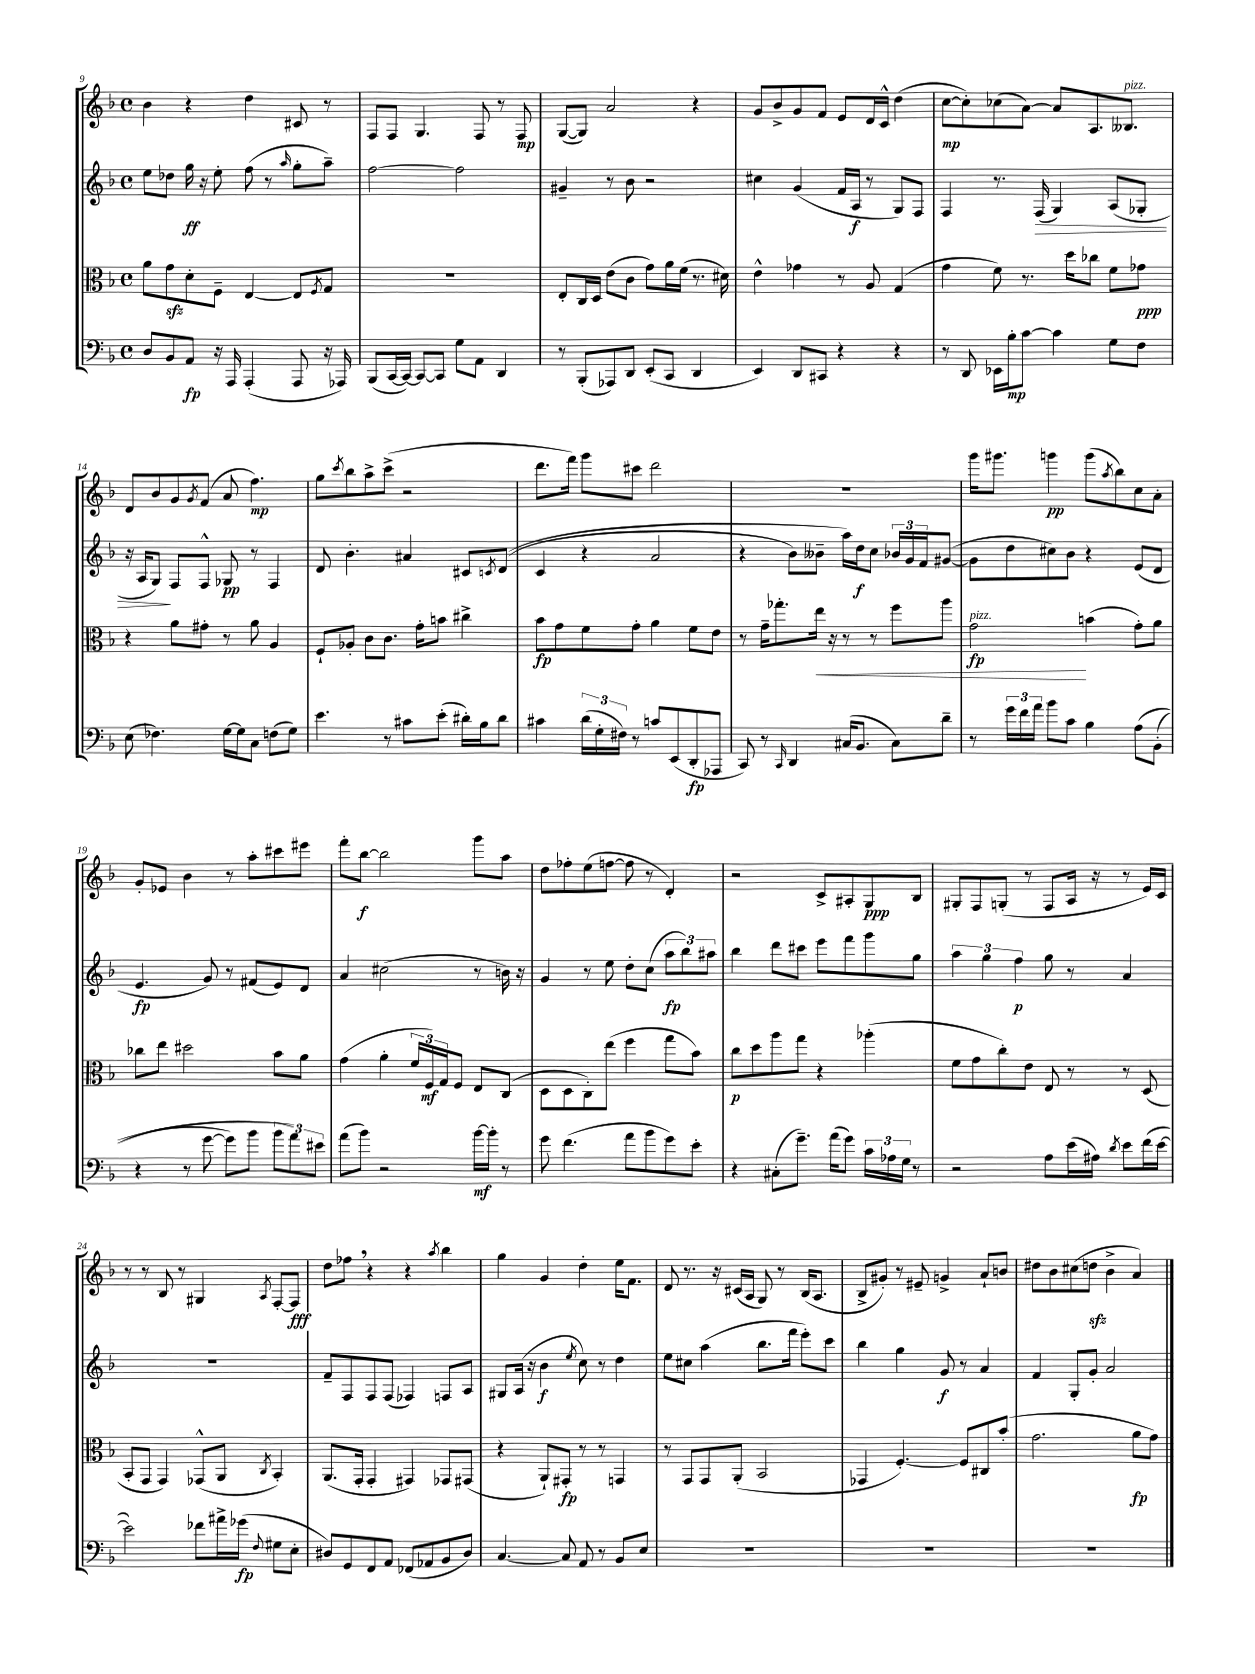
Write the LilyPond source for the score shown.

<<
\new StaffGroup <<
\new Staff = "s0" {
    \clef treble \key f \major \defaultTimeSignature \time 4/4
    bes'4 r4 d''4 cis'8 r8 |
    f8 f8 g4. f8 r8 f8\mp |
    g8~( g8) a'2 r4 |
    g'8 bes'8-> g'8 f'8 e'8 d'16 c'16-^ d''4( |
    c''8~\mp c''8-.) ces''8( a'8~) a'8 a8. beses8.^\markup { \italic "pizz." } |
    d'8 bes'8 g'8 \acciaccatura { g'8 } f'8( a'8 f''4.\mp) |
    g''8 \acciaccatura { c'''8 } bes''8 a''8-> c'''8->( r2 |
    d'''8. f'''16) g'''8 cis'''8 d'''2 |
    R1 |
    g'''16 gis'''8. g'''4\pp g'''8( \acciaccatura { a''8 } bes''8) c''8 a'8-. |
    g'8-. ees'8 bes'4 r8 a''8-. cis'''8 eis'''8 |
    f'''8-. bes''8~\f bes''2 g'''8 a''8 |
    d''8 fes''8-. e''8( f''8~ f''8 r8 d'4-.) |
    r2 c'8-> ais8-. g8\ppp bes8 |
    gis8-. f8 g8-.( r8 f8 a16 r16 r8 e'16) c'16 |
    r8 r8 bes8 r8 gis4 \acciaccatura { a8 } f8~-. f8\fff |
    d''8 fes''8 \breathe r4 r4 \acciaccatura { a''8 } bes''4 |
    g''4 g'4 d''4-. e''16 f'8. |
    d'8 r8. r16 cis'16( a16 g8) r8 bes16( a8. |
    bes8-> gis'8-.) r8 eis'8-- g'4-> a'8-! b'8 |
    dis''8 bes'8 cis''8( d''8\sfz bes'4-> a'4) \bar "|." |
}
\new Staff = "s1" {
    \clef treble \key f \major \defaultTimeSignature \time 4/4
    e''8 des''8 g''16\ff r16 e''8-. f''8( r8 \grace { a''16 } g''8-. a''8--) |
    f''2~ f''2 |
    gis'4-- r8 bes'8 r2 |
    cis''4 g'4( f'16 a16\f r8 g8) f8 |
    f4 r8. f16\>( g4) a8( ges8-. |
    r16 a16 g8\!) f8 f8-^ ges8\pp r8 f4 |
    d'8 bes'4.-. ais'4 cis'8 \acciaccatura { c'8 } d'8(\( |
    c'4 r4 a'2 |
    r4 bes'8) beses'8-- a''16\) d''16\f c''8 \tuplet 3/2 { bes'16 g'16 f'16 } gis'8~( |
    gis'8 d''8 cis''8) bes'8 r4 e'8( d'8 |
    e'4.\fp g'8) r8 fis'8( e'8) d'8 |
    a'4 cis''2( r8 b'16) r16 |
    g'4 r8 e''8 d''8-. c''8( \tuplet 3/2 { a''8\fp bes''8) ais''8 } |
    bes''4 d'''8 cis'''8 e'''8 f'''8 g'''8 g''8 |
    \tuplet 3/2 { a''4 g''4 f''4\p } g''8 r8 a'4 |
    R1 |
    f'8-- f8 f8 f8( fes4) f8 a8 |
    gis8 a16( r16 bes'4\f \acciaccatura { e''8 } c''8) r8 d''4 |
    e''8 cis''8 a''4( bes''8. f'''16 e'''8-.) c'''8 |
    bes''4 g''4 g'8\f r8 a'4 |
    f'4 g8-. g'8-. a'2 \bar "|." |
}
\new Staff = "s2" {
    \clef alto \key f \major \defaultTimeSignature \time 4/4
    a'8 g'8\sfz d'8-. f8-- e4~ e8 \acciaccatura { f8 } g8 |
    R1 |
    e8-. c16 d16 e'8( c'8 g'8) a'16 f'16( r8. dis'16) |
    e'4-^ ges'4 r8 a8 g4( |
    g'4 f'8) r8. d''16 ces''8 f'8 ges'8\ppp |
    r4 a'8 gis'8-. r8 a'8 a4 |
    f8-! aes8-. c'8 c'8. g'16-. b'8 cis''4-> |
    bes'8\fp g'8 f'8 g'8-. a'4 f'8 e'8 |
    r8 g'16-- ges''8.-. e''16\< r16 r8 r8 f''8 a''8 |
    g'2\fp\!^\markup { \italic "pizz." } b'4( g'8-.) a'8 |
    ces''8 e''8 dis''2 bes'8 a'8 |
    g'4( a'4-. \tuplet 3/2 { f'16 f16\mf) g16 } f8 e8 c8( |
    d8 d8 c8-.) e''8( f''4 g''8 bes'8) |
    c''8\p d''8 a''8 g''8 r4 aes''4-.( |
    f'8 g'8 c''8-.) e'8 e8 r8 r8 d8( |
    bes,8-. g,8 g,4) ges,8-^( a,8 \acciaccatura { c8 } bes,4-.) |
    a,8.( g,16-. g,4-. gis,4) ges,8 gis,8( |
    r4 a,8-!) gis,8-.\fp r8 r8 g,4 |
    r8 g,8 g,8 a,8-.( bes,2 |
    ges,4 f4.~-.) f8 cis8 bes'8-.( |
    g'2. a'8\fp g'8) \bar "|." |
}
\new Staff = "s3" {
    \clef bass \key f \major \defaultTimeSignature \time 4/4
    d8 bes,8 a,8\fp r16 a,,16 a,,4-.( a,,8 r16 aes,,16) |
    bes,,8( c,16~ c,16~) c,8~ c,8 g8 a,8 d,4 |
    r8 bes,,8-.( aes,,8) d,8 e,8-.( c,8 d,4 |
    e,4) d,8 cis,8 r4 r4 |
    r8 d,8 ees,16 bes16-.\mp c'8~ c'4 g8 f8 |
    e8( fes4.) g16~ g16 c8 f8( g8) |
    e'4. r8 cis'8 e'8-.( dis'16-.) bes16 dis'8 |
    cis'4 \tuplet 3/2 { d'16( g16-. fis16) } r8 c'8 e,8( d,8-.\fp aes,,8 |
    c,8) r8 \grace { c,16 } d,4 cis16( bes,8. cis8) d'8-- |
    r8 \tuplet 3/2 { g'16 f'16 a'16 } bes'8 c'8 bes4 a8\( bes,8-.( |
    r4 r8 g'8~ g'8) bes'8 \tuplet 3/2 { bes'8 a'8\) eis'8 } |
    a'8( bes'8) r2 bes'16~\mf bes'16-. r8 |
    g'8 f'4.( a'8 bes'8 g'8) e'8-. |
    r4 cis8-.( g'8.--) a'16( g'8) \tuplet 3/2 { c'16 aes16 g16 } r8 |
    r2 a8 e'16( ais16) \acciaccatura { d'8 } e'8 f'16( e'16~ |
    e'2) fes'8 ais'16-> ges'16\fp( \appoggiatura { f8 } gis8 e8-. |
    dis8) g,8 f,8 a,8 fes,8( aes,8 bes,8 dis8) |
    c4.~ c8 a,8 r8 bes,8 e8 |
    R1 |
    R1 |
    R1 \bar "|." |
}
>>
>>
\layout { \context { \Score currentBarNumber = #9 } }
